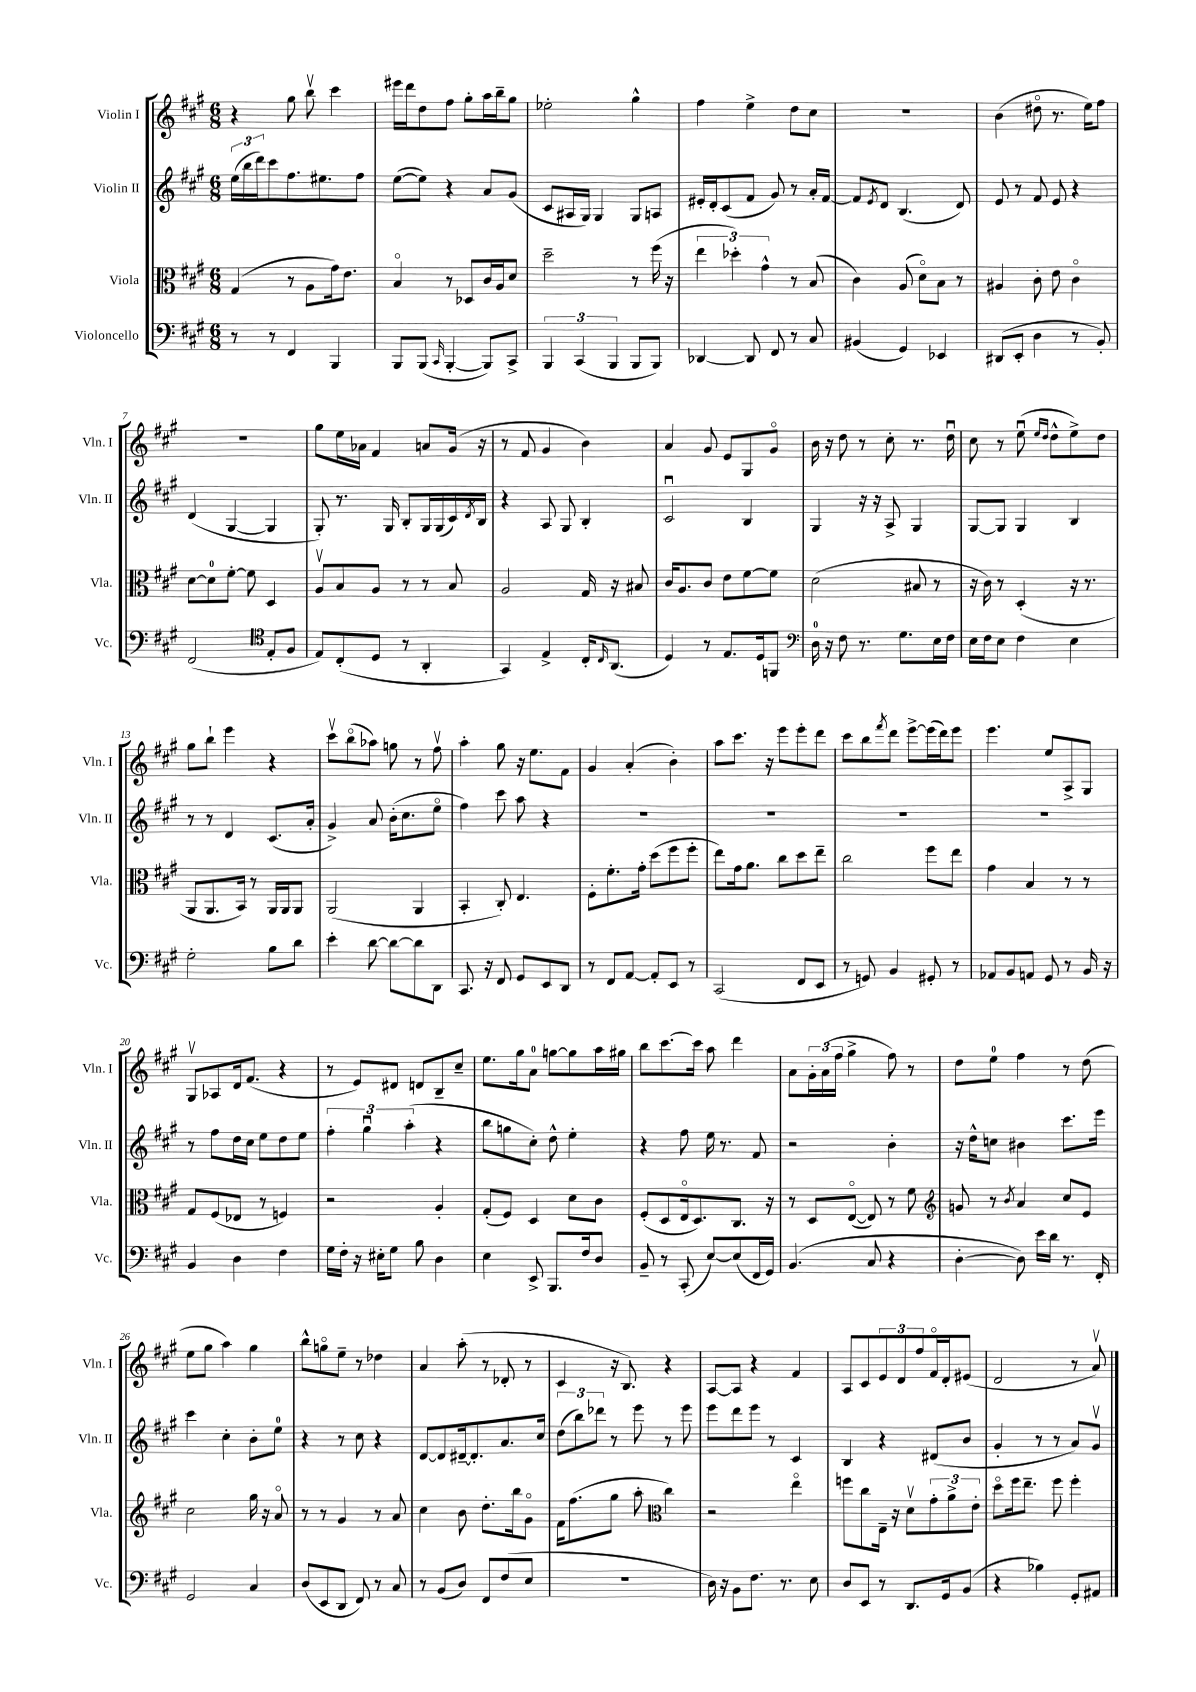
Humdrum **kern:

**kern	**kern	**kern	**kern
*staff4	*staff3	*staff2	*staff1
*clefF4	*clefC3	*clefG2	*clefG2
*k[f#c#g#]	*k[f#c#g#]	*k[f#c#g#]	*k[f#c#g#]
*M6/8	*M6/8	*M6/8	*M6/8
8r	(4G#/	(24ee\LL	4r
.	.	24bb\	.
.	.	24ddd\J)	.
8r	.	8ccc#\	.
4FF#/	8r	8.ff#\	8gg#\
.	8A\L	.	8bbv\
.	.	8.ee#\	.
4BBB/	16g#\k)	.	4ccc#\
.	8.e\J	.	.
.	.	8ff#\J	.
=	=	=	=
8BBB/L	4Bo/	([8ee\L	16eee#\LL
.	.	.	16ddd\J
(8BBB/J	.	8ee\]J)	8dd\
16qqCC#/	.	.	.
[4BBB'/	8r	4r	8ff#\J
.	8D-/L	.	8gg#'\L
8BBB/]L)	16c#/L	8a/L	16aa\L
.	16A/J	.	16bb~\J
8CC#^/J	8d/J	(8g#/J	8gg#\J
=	=	=	=
6BBB/	2dd~\	8c#/L	2ee-'\
.	.	16A#/L	.
(6CC#/	.	.	.
.	.	16G#/JJ)	.
.	.	4G#/	.
6BBB/	.	.	.
8BBB/L	8r	8G#/L	4gg#^^\
8BBB/J)	(16ff#\	8A/J	.
.	16r	.	.
=	=	=	=
[4DD-/	6ee\	16e#'/LL	4ff#\
.	.	16d'/J	.
.	.	(8c#/	.
.	6dd-'\)	.	.
8DD-/]	.	8f#/J	4ee^\
.	6g#^^\	.	.
8FF#/	.	8g#/)	.
8r	8r	8r	8dd\L
8C#/	(8B/	16a'/LL	8cc#\J
.	.	[16f#/JJ	.
=	=	=	=
(4BB#/	4c#\)	8f#/]L	2.r
.	.	8qe/	.
.	.	8d/J	.
4GG#/)	(8A/	(4.B/	.
.	8do\L)	.	.
4EE-/	8B\J	.	.
.	8r	8d/)	.
=	=	=	=
(8DD#/L	4A#/	8e/	(4b\
8EE'/J	.	8r	.
4D\	8c#'\	8f#/	8dd#o\
.	8e\	8e/	8.r
8r	4c#o\	4r	.
.	.	.	16ee\LK)
8BB'/)	.	.	8ff#\J
=	=	=	=
(2FF#/	[8d\L	(4d/	2.r
.	8d\]	.	.
.	[8f#'\J	[4G#/	.
.	8f#\]	.	.
*clefC4	*	*	*
8E'/L	4D/	4G#/]	.
8F#/J	.	.	.
=	=	=	=
8E/L)	8Av/L	8G#'/)	8gg#\L
(8C#'/	8B/	8.r	16ee\L
.	.	.	16a-\JJ
8D/J	8A/J	.	4f#/
.	.	16G#/	.
8r	8r	8B'/L	.
4AA'/	8r	16G#/L	8a/L
.	.	(16G#/	.
.	8B/	16c#/)	(16g#/Jk
.	.	8qd/	.
.	.	16B/JJ	16r
=	=	=	=
4GG#/)	2A/	4r	8r
.	.	.	8f#/
4E^/	.	8A/	4g#/
.	.	8G#/	.
16C#'/LK	16G#/	4B'/	4b\)
16qqC#/	.	.	.
(8.AA/J	16r	.	.
.	8B#/	.	.
=	=	=	=
4D/)	16c#/LK	2c#u/	4a/
.	8.A/	.	.
8r	8c#/J	.	8g#/
8.E/L	8e\L	.	8e/L
.	[8f#\	4B/	8G#/
16D/k	.	.	.
8FF/J	8f#\]J	.	8g#o/J
=	=	=	=
*clefF4	*	*	*
16D\	(2d\	4G#/	16b\
16r	.	.	16r
8F#\	.	.	8dd\
8.r	.	16r	8r
.	.	16r	.
.	.	8A^/	8cc#'\
8.G#\L	.	.	.
.	8B#/	4G#/	8.r
16E\L	8r	.	.
16F#\JJ	.	.	16ddu\
=	=	=	=
16E\LL	16r	[8G#/L	8cc#\
16F#\J	16c#\)	.	.
8E\J	8r	8G#/]J	8r
4F#\	(4D'/	4G#/	(8eeu\
.	.	.	16qqee/LL
.	.	.	16qqdd/JJ
.	.	.	8dd^^\L
4E\	16r	4B/	8ee^\)
.	8.r	.	.
.	.	.	8dd\J
=	=	=	=
2G#'\	8AA/L	8r	8gg#\L
.	8.AA/	8r	8bb`\J
.	.	4d/	4eee\
.	16BB/Jk)	.	.
.	8r	.	.
8B\L	16AA/LL	(8.c#/L	4r
.	16AA/J	.	.
8d\J	8AA/J	.	.
.	.	16a'/Jk	.
=	=	=	=
4e'\	(2AA/	4g#^/)	8ccc#v\L
.	.	.	(8bbo\
[8d\	.	8a/	8aa-\J)
8d\_L	.	(16b'\LK	8gg\
.	.	8.cc#\	.
8d\]	4AA/	.	8r
8DD\J	.	8eeo\J	8ff#v\
=	=	=	=
8.CC#/	4BB'/	4ff#\)	4aa'\
16r	.	.	.
8FF#/	8C#'/)	8ccc#\	8gg#\
8GG#/L	4.E/	8aa\	16r
.	.	.	8.ee\L
8EE/	.	4r	.
8DD/J	.	.	8f#\J
=	=	=	=
8r	8F#'\L	2.r	4g#/
8FF#/L	8.f#'\	.	.
[8AA/J	.	.	(4a'/
.	16g#'\Jk	.	.
8AA'/]L	(8dd\L	.	.
8EE/J	8ff#\	.	4b'\)
8r	8ff#'\J	.	.
=	=	=	=
(2CC#/	8ee\L)	2.r	8aa\L
.	16g#\k	.	8.ccc#\J
.	8.a\J	.	.
.	.	.	16r
.	8cc#\L	.	8eee\L
8FF#/L	8dd\	.	8eee'\
8EE/J	8ee~\J	.	8ddd\J
=	=	=	=
8r	2cc#\	2.r	8ccc#\L
8GG/)	.	.	8bb\
.	.	.	8qfff#/
4BB/	.	.	8ddd\J
.	.	.	[8eee^\L
8GG#'/	8ff#\L	.	(16eee\]L
.	.	.	16ddd\J)
8r	8ee\J	.	8eee\J
=	=	=	=
8AA-/L	4g#\	2.r	4.eee\
8BB/	.	.	.
8AA/J	4B/	.	.
8GG#/	.	.	8ee/L
8r	8r	.	8A^/
16BB/	8r	.	8G#/J
16r	.	.	.
=	=	=	=
4BB/	8G#/L	8r	8G#v/L
.	(8F#/	8ff#\L	8A-/
4D\	8E-/J	16dd\L	16d/k
.	.	16cc#\JJ	(8.f#/J
.	8r	8ee\L	.
4F#\	4F/)	8dd\	4r
.	.	8ee\J	.
=	=	=	=
16G#\LL	2r	6ff#'\	8r
16F#'\JJ	.	.	.
16r	.	.	8e/L)
.	.	6gg#u\	.
16E#'\LK	.	.	.
8G#\J	.	.	8d#/J
.	.	(6aa'\	.
8B\	.	.	8d/L
4D\	4A'/	4r	8B~/
.	.	.	8cc#~/J
=	=	=	=
4E\	(8G#'/L	8bb\L	8.ee\L
.	8F#/J)	8gg\	.
.	.	.	16gg#\k
8EE^/	4D/	8cc#'\J)	8a\J
8.BBB/L	.	8dd^^\	[8gg\L
.	8d\L	4ee'\	8gg\]
16F#/k	.	.	.
8D/J	8c#\J	.	16aa\L
.	.	.	16gg#\JJ
=	=	=	=
8BB~/	(8F#'/L	4r	8bb\L
8r	8D/	.	[8.ccc#\
(8CC#'/	16Eo/k	8ff#\	.
.	8.D/)	.	16ccc#\]Jk
[8E/L)	.	16ee\	8aa\
.	.	8.r	.
(8E/]	8.C#/J	.	4ddd\
16FF#/L	.	8f#/	.
16GG#/JJ)	16r	.	.
=	=	=	=
(4.BB/	8r	2r	8a\L
.	8D/L	.	24g#'\L
.	.	.	(24a\
.	.	.	24ff#\JJ
.	([8Eo/J	.	4gg#^\
8C#/	8E/])	.	.
4r	8r	4b'\	8ff#\)
.	8f#\	.	8r
=	=	=	=
*	*clefG2	*	*
[4D'\	8g/	16r	8dd\L
.	.	16dd^^\LK	.
.	8r	8cc\J	8ee\J
.	8qb/	.	.
8D\])	4a/	4b#\	4ff#\
16e\LL	.	.	.
16d\JJ	.	.	.
8.r	8cc#/L	8.ccc#\L	8r
.	8e/J	.	(8dd\
16FF#'/	.	16eee\Jk	.
=	=	=	=
2GG#/	2cc#\	4ccc#\	8ee\L
.	.	.	8gg#\J
.	.	4cc#'\	4aa\)
4C#/	16gg#\	8b'\L	4gg#\
.	16r	.	.
.	8ao/	8ee\J	.
=	=	=	=
(8D/L	8r	4r	8bb^^\L
8EE/	8r	.	8ggo\
8DD/J	4g#/	8r	8ee~\J
8FF#/)	.	8cc#\	8r
8r	8r	4r	4dd-\
8C#/	8a/	.	.
=	=	=	=
8r	4cc#\	[8d/L	4a/
(8BB/L	.	8d/]	.
8D/J)	8b\	[16d#~/k	(8aa'\
.	.	8.d#'/]	.
8FF#/L	8.dd'\L	.	8r
(8F#/	.	8.a/	8d-'/
.	16bb\k	.	.
8E/J	8g#o\J	.	8r
.	.	16cc#/Jk	.
=	=	=	=
2.r	16f#\LK	(12dd\L	4c#/
.	(8.ff#\	.	.
.	.	12bb\)	.
.	.	12ddd-\J	.
.	8gg#\J	8r	16r
.	.	.	8.B/)
.	8aa'\	8eee\	.
*	*clefC3	*	*
.	4cc#\)	8r	4r
.	.	8eee\	.
=	=	=	=
16D\)	2r	8eee\L	[8A/L
16r	.	.	.
8BB\L	.	8ddd\	8A/]J
8.F#\J	.	8eee\J	4r
.	.	8r	.
8.r	.	.	.
.	4eeo\	4c#/	4f#/
8E\	.	.	.
=	=	=	=
8D/L	8ff\L	4B/	8A/L
8EE/J	8cc#\	.	8c#/
8r	16E~\Jk	4r	12e/
.	16r	.	.
.	.	.	12d/
8.DD/L	8dv\L	.	.
.	.	.	12ff#/
.	12g#'\	(8d#/L	16f#o/L
16GG#/k	.	.	16d'/J
.	12a^\	.	.
(8BB/J	.	8b/J	(8e#/J
.	12e'\J	.	.
=	=	=	=
4r	8ddo\L	4g#'/	2d/
.	16ff#\k	.	.
.	8.ee~\J	.	.
4B-\)	.	8r	.
.	8ff#\	8r	.
8GG#'/L	4ff#'\	8a/L)	8r
8AA#/J	.	8g#v/J	8av/)
==	==	==	==
*-	*-	*-	*-
